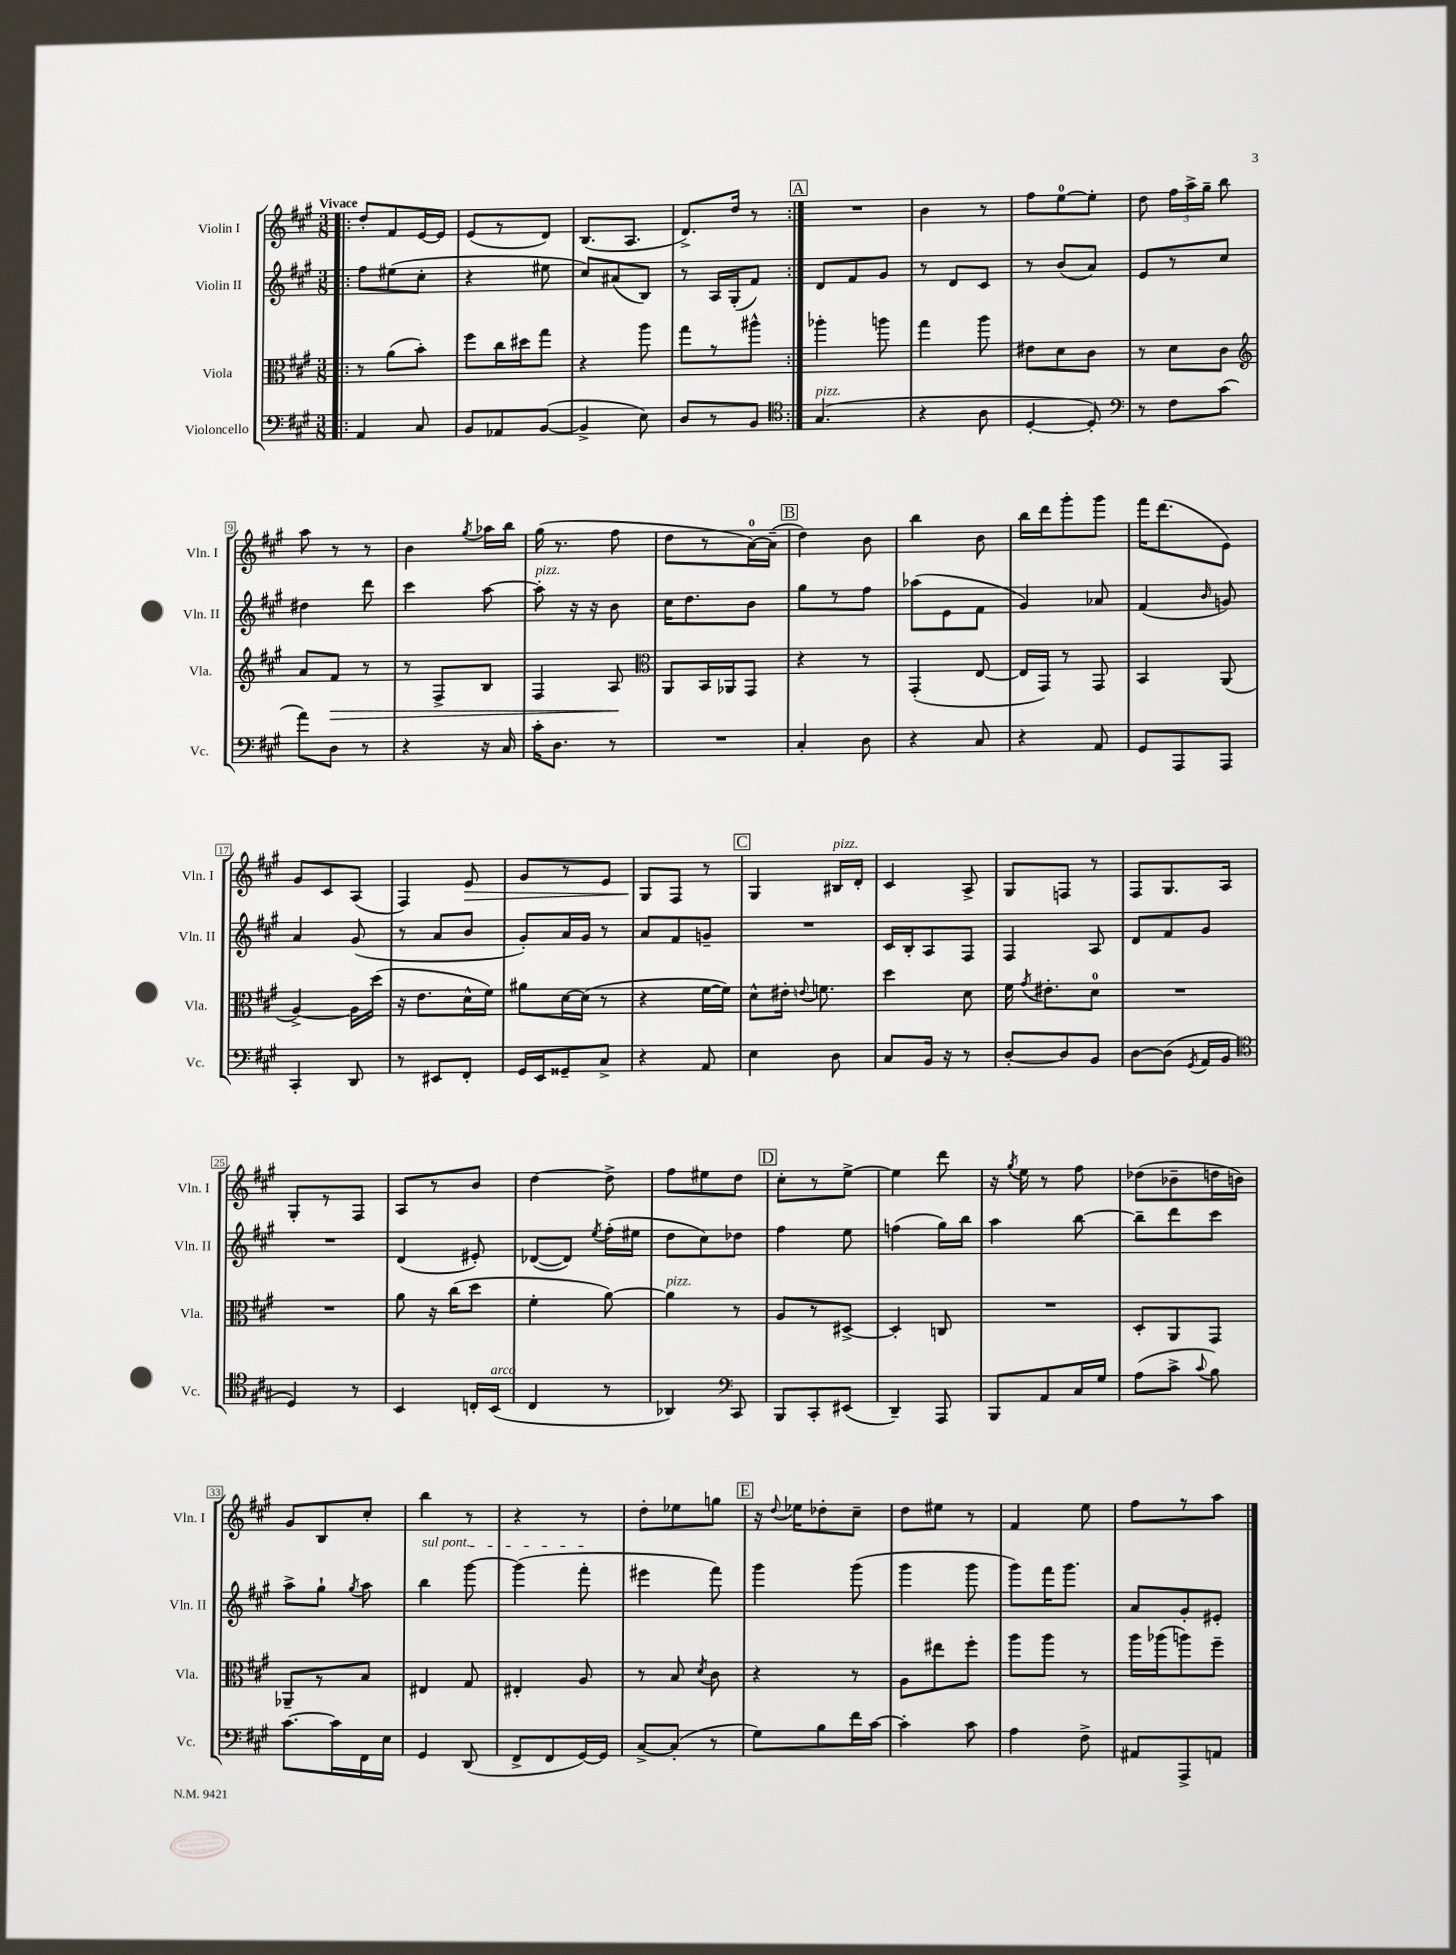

**kern	**kern	**kern	**kern
*staff4	*staff3	*staff2	*staff1
*clefF4	*clefC3	*clefG2	*clefG2
*k[f#c#g#]	*k[f#c#g#]	*k[f#c#g#]	*k[f#c#g#]
*M3/8	*M3/8	*M3/8	*M3/8
=!|:	=!|:	=!|:	=!|:
4AA	8r	8ff#	8dd'
.	(8a	(8ee#	8f#
8C#	8b')	8cc#'	[16e
.	.	.	16e]
=	=	=	=
8BB	8ff#	4r	(8e
8AA-	16cc#	.	8r
.	16dd#	.	.
([8BB	8gg#	8ee#	8d)
=	=	=	=
4BB^]	4r	8cc#)	(8.B
.	.	(8a#	.
.	.	.	8.A
8E)	8aa	8B)	.
=	=	=	=
8D	8gg#	8r	8.d^)
8r	8r	16A	.
.	.	(16G#'	16dd
8BB	8aa#^^	8f#)	8r
=:|!	=:|!	=:|!	=:|!
*clefC4	*	*	*
(4.G#	4aa-'	8d	4.r
.	.	8f#	.
.	8aa	8g#	.
=	=	=	=
4r	4gg#	8r	4b
.	.	8d	.
8A	8aa	8c#	8r
=	=	=	=
[4D'	8e#	8r	8ff#
.	8d	(8b	[8ee
8D'])	8c#	8a)	8ee']
=	=	=	=
*clefF4	*	*	*
8r	8r	8e	8dd
8F#	8d	8r	24ff#
.	.	.	24aa^
.	.	.	24gg#~
(8c#	8c#	8cc#	8bb
=	=	=	=
*	*clefG2	*	*
8a)	8a	4dd#	8aa
8D	8f#	.	8r
8r	8r	8ddd	8r
=	=	=	=
4r	8r	4ccc#	4b
.	8F#^	.	.
.	.	.	8qgg#
16r	8B	[8aa	16aa-
16C#	.	.	16bb
=	=	=	=
16c#'	4F#	8aa']	(16gg#
8.D	.	.	8.r
.	.	16r	.
.	.	16r	.
8r	8A	8b	8ff#
=	=	=	=
*	*clefC3	*	*
4.r	8AA	16cc#	8dd
.	.	8.dd	.
.	16BB	.	8r
.	16AA-	.	.
.	8GG#	8b	[16a)
.	.	.	(16a~]
=	=	=	=
4C#'	4r	8gg#	4dd)
.	.	8r	.
8D	8r	8ff#	8b
=	=	=	=
4r	(4GG#'	(8aa-	4bb
.	.	8e	.
8C#	[8E	8f#	8b
=	=	=	=
4r	16E]	4g#)	16bb
.	16GG#)	.	16ddd
.	8r	.	8ggg#'
8AA	8GG#	8a-	8ggg#
=	=	=	=
8GG#	4BB	(4f#	16fff#
.	.	.	(8.ddd
8AAA	.	.	.
.	.	16qqb	.
8AAA	(8AA	8g)	8e)
=	=	=	=
4CC#'	[4A^)	4a	8g#
.	.	.	8c#
8DD	16A]	(8g#	(8A
.	(16dd	.	.
=	=	=	=
8r	16r	8r	4F#)
.	8.e	.	.
8EE#	.	8a	.
8FF#'	16d^^	8b	8e
.	16f#)	.	.
=	=	=	=
16GG#	8a#	8g#')	8g#
16EE	.	.	.
8GG##~	[16d	16a	8r
.	(16d]	16g#	.
8C#^	8r	8r	8e
=	=	=	=
4r	4r	8a	8G#
.	.	8f#	8F#
8AA	[16f#	8g~	8r
.	16f#])	.	.
=	=	=	=
4E	8d^^	4.r	4G#
.	16e#'	.	.
.	8qqe	.	.
.	8.f	.	.
8D	.	.	16B#
.	.	.	16d'
=	=	=	=
8C#	4dd	16c#	4c#
.	.	16B'	.
16BB	.	8A	.
16r	.	.	.
8r	8d	8F#	8A^
=	=	=	=
[8D'	16f#	4F#	8G#
.	8qg#	.	.
.	8.e#'	.	.
8D]	.	.	8F
8BB	8d	8A	8r
=	=	=	=
[8D	4.r	8d	8F#
(8D]	.	8f#	8.G#
8qGG#	.	.	.
16AA	.	8g#	.
16BB	.	.	16A
=	=	=	=
*clefC4	*	*	*
4D)	4.r	4.r	8G#'
.	.	.	8r
8r	.	.	8F#
=	=	=	=
4BB	8a	(4d	8A
.	16r	.	8r
.	(16cc#	.	.
16C'	8dd	8e#')	8b
(16BB	.	.	.
=	=	=	=
4C#	4f#'	([8d-	[4dd
.	.	8d-])	.
.	.	8qee	.
8r	[8a)	(16ff#'	8dd^]
.	.	16ee#	.
=	=	=	=
4AA-)	4a]	8dd	8ff#
.	.	8cc#)	8ee#
*clefF4	*	*	*
8CC#	8r	8dd-	8dd
=	=	=	=
8BBB	8A	4ff#	8cc#'
8CC#'	8r	.	8r
(8EE#	[8D#^	8ee	[8ee^
=	=	=	=
4DD~)	4D#']	(4ff	4ee]
8AAA	8C	16gg#)	8ddd
.	.	16bb	.
=	=	=	=
8BBB	4.r	4aa	16r
.	.	.	8qgg#
.	.	.	16ee
8AA	.	.	8r
16C#	.	[8bb	8ff#
16G#	.	.	.
=	=	=	=
(8A	8D'	8bb~]	(8dd-
8c#^	8AA	8ddd	8b-~
8qqc#	.	.	.
8B)	8GG#	8ccc#	16dd
.	.	.	16b)
=	=	=	=
[8.c#	8AA-~	8aa^	8g#
.	8r	8gg#`	8B
16c#]	.	.	.
.	.	8qgg#	.
16FF#	8B	8aa	8cc#'
16E	.	.	.
=	=	=	=
4GG#	4E#	4bb	4bb
(8DD	8G#	[8ggg#	8r
=	=	=	=
8FF#^	4E#'	(4ggg#]	4r
8FF#	.	.	.
[16GG#)	8A	8fff#'	8r
16GG#]	.	.	.
=	=	=	=
[8C#^	8r	4eee#	8dd'
(8C#']	8B	.	8ee-
.	8qd	.	.
8r	8c#	8fff#)	8gg
=	=	=	=
8G#)	4r	4ggg#	16r
.	.	.	8qqdd
.	.	.	16ee-
8B	.	.	8dd-'
16f#	8r	(8ggg#	8cc#~
[16c#	.	.	.
=	=	=	=
4c#']	8A	4ggg#	8dd
.	8ee#	.	8ee#
8c#	8ff#'	8ggg#	8r
=	=	=	=
4A	8aa	8ggg#)	4f#
.	8aa	16fff#	.
.	.	8.ggg#	.
8F#^	8r	.	8ee
=	=	=	=
8AA#	16aa	8a	8ff#
.	(16aa-	.	.
8AAA^	8aa)	8g#'	8r
8AA	8ff#~	8e#'	8aa
==	==	==	==
*-	*-	*-	*-
